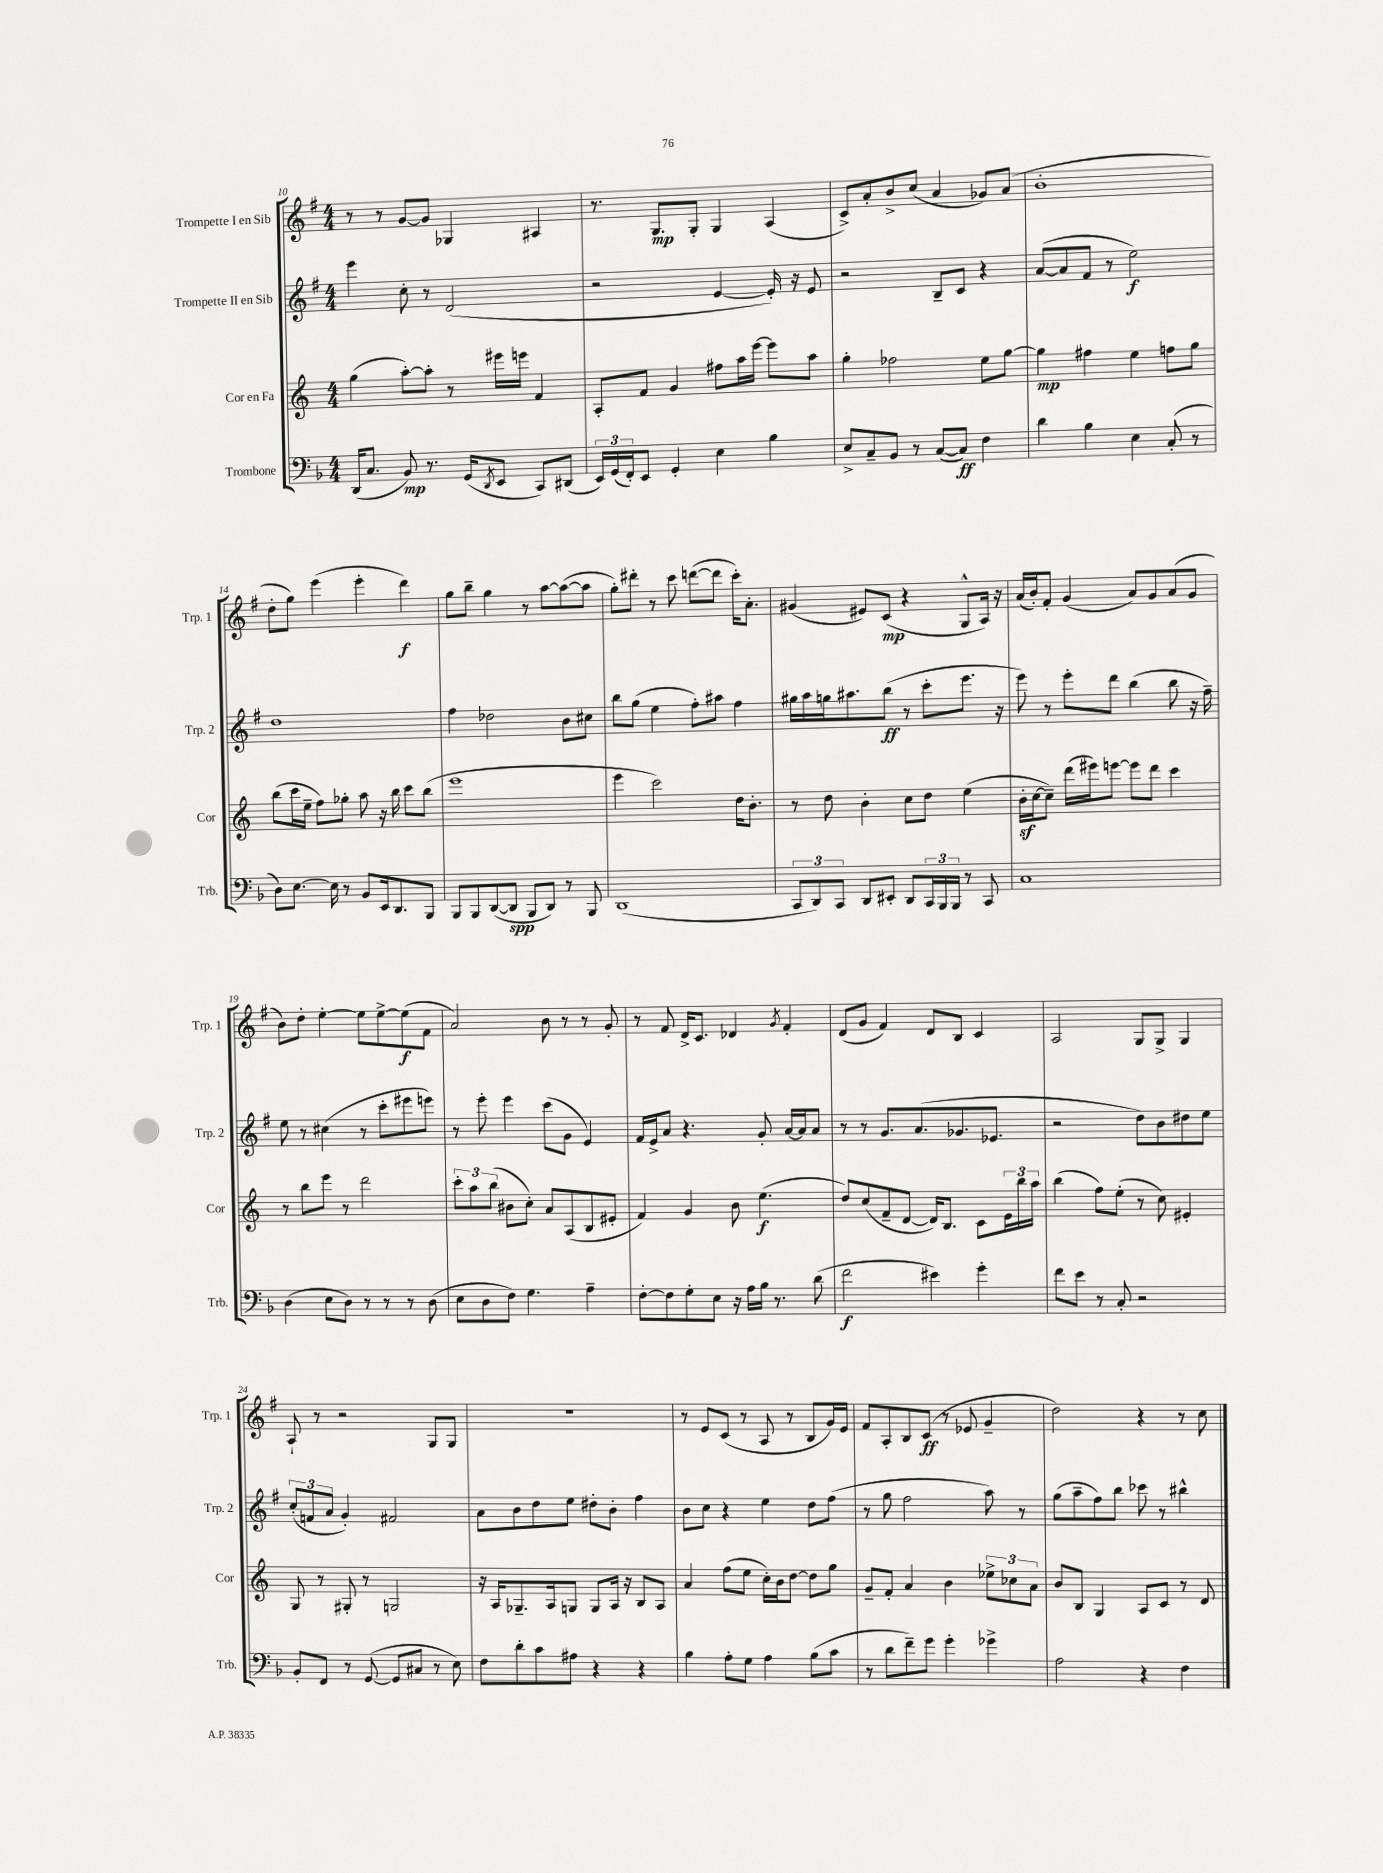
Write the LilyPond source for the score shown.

<<
\new StaffGroup <<
\new Staff = "s0" \with { instrumentName = "Trompette I en Sib" shortInstrumentName = "Trp. 1" } {
    \clef treble \key g \major \numericTimeSignature \time 4/4
    r8 r8 g'8~ g'8 ges4 ais4 |
    r8. g8.\mp g8-. g4 a4( |
    c'8->) a'8-. b'8-> c''8( a'4 ges'8) a'8( |
    b'1-. |
    d''8-. g''8) e'''4( e'''4-. d'''4\f) |
    g''8 b''8-- g''4 r8 a''8~ a''8~( a''8 |
    g''8-.) dis'''8-. r8 c'''8 d'''8~( d'''8 c'''16-.) a'8.-. |
    gis'4( eis'8) c'8\mp( r4 g8-^ a16) r16 |
    a'16( b'16-.) fis'8-. g'4( a'8) g'8 a'8( g'8 |
    b'8) d''8-. e''4~-. e''8 e''8~-> e''8\f( fis'8 |
    a'2) b'8 r8 r8 g'8-. |
    r8 fis'8 d'16-> c'8. des'4 \acciaccatura { g'8 } fis'4-. |
    d'8( g'8 fis'4) d'8 b8 c'4 |
    a2 g8 g8-> g4 |
    a8-! r8 r2 g8 g8 |
    R1 |
    r8 e'8 c'8( r8 a8 r8 b8 g'16) e'16 |
    fis'8 a8-. b8 c'8\ff( r8 ees'8 g'4-- |
    d''2) r4 r8 c''8 \bar "|." |
}
\new Staff = "s1" \with { instrumentName = "Trompette II en Sib" shortInstrumentName = "Trp. 2" } {
    \clef treble \key g \major \numericTimeSignature \time 4/4
    e'''4 c''8-. r8 d'2( |
    r2 e'4~ e'16-.) r16 e'8 |
    r2 b8-- c'8 r4 |
    a'8~( a'8 fis'8 r8 e''2\f) |
    d''1 |
    fis''4 des''2 b'8 cis''8 |
    b''8 g''8( e''4 fis''8-.) ais''8 fis''4 |
    gis''16 a''16 g''16 ais''8. b''8\ff( r8 c'''8-. e'''8. r16 |
    e'''8) r8 e'''8-. d'''8 b''4( b''8 r16 fis''16--) |
    e''8 r8 cis''4( r8 c'''8-. eis'''8 e'''8) |
    r8 e'''8-. e'''4 c'''8( g'8 e'4) |
    fis'16 e'16-> a'8 r4. g'8-. a'16~ a'16 a'8 |
    r8 r8 g'8. a'8.( ges'8. ees'8. |
    r2 d''8) b'8 dis''8 e''8 |
    \tuplet 3/2 { c''8-.( f'8 a'8 } g'4-.) fis'2 |
    a'8 b'8 d''8 e''8 dis''8-. b'8-. fis''4 |
    b'8 c''8 r4 e''4 d''8 fis''8( |
    r8 g''8 fis''2 a''8) r8 |
    g''8( a''8-- fis''8) b''8 ces'''8 r8 bis''4-^ \bar "|." |
}
\new Staff = "s2" \with { instrumentName = "Cor en Fa" shortInstrumentName = "Cor" } {
    \clef treble \key c \major \numericTimeSignature \time 4/4
    g''4( a''8~-.) a''8-. r8 eis'''16 e'''16 f'4 |
    a8-. f'8 g'4 fis''8 a''16 e'''16~ e'''8 a''8 |
    g''4-. fes''2 e''8 g''8~ |
    g''4\mp fis''4 e''4 f''8 g''8 |
    b''8( c'''16 e''16-- f''8) ges''8-. a''8 r16 b''16 c'''8 b''8( |
    e'''1 |
    e'''4 c'''2) d''16 b'8.-. |
    r8 d''8 b'4-. c''8 d''8 e''4( |
    b'16-.\sf c''16~ c''8--) d'''16( eis'''16) e'''8~ e'''8 d'''8 c'''4 |
    r8 b''8 e'''8 r8 d'''2 |
    \tuplet 3/2 { c'''8-. a''8 b''8( } bis'8 c''8-.) a'8 a8( b8 eis'8-. |
    f'4) g'4 b'8 e''4.\f( |
    d''8) c''8( f'8-- d'8~ d'16) b8. c'8 \tuplet 3/2 { e'16 b''16 a''16 } |
    b''4( f''8) e''8-.( r8 c''8) eis'4-. |
    g8 r8 gis8-. r8 g2 |
    r16 a16 ges8.-- a16 g8 g8 a16 r16 b8 a8 |
    a'4 f''8( e''8 c''16-.) b'16 d''8~ d''8 g''8 |
    g'8-- f'8-. a'4 b'4 \tuplet 3/2 { ees''8-> ces''8 a'8 } |
    b'8 b8 g4 a8 c'8 r8 d'8 \bar "|." |
}
\new Staff = "s3" \with { instrumentName = "Trombone" shortInstrumentName = "Trb." } {
    \clef bass \key f \major \numericTimeSignature \time 4/4
    d,16( c8. bes,8\mp) r8. g,16( \acciaccatura { d,8 } e,8 c,8) dis,8( |
    \tuplet 3/2 { e,16) g,16( f,16-.) } e,8 g,4-. e4 bes4 |
    e8-> c8-- bes,8 r8 c8~( c8\ff) f4 |
    d'4 bes4 e4 c8-.( r8 |
    d8) e8.~ e16 r8 bes,8 e,16 d,8. bes,,8 |
    bes,,8 bes,,8 d,8~( d,8\spp bes,,8 d,8) r8 bes,,8 |
    d,1( |
    \tuplet 3/2 { c,8 d,8) c,8 } d,8 eis,8-. d,8 \tuplet 3/2 { c,16 bes,,16 bes,,16 } r8 c,8 |
    c1 |
    d4( e8 d8) r8 r8 r8 d8( |
    e8 d8 f8) g4. a4-- |
    f8~-. f8 g8-. e8 r16 a16 bes16 r8. d'8( |
    f'2\f eis'4) g'4-. |
    f'8 e'8 r8 c8-. r2 |
    bes,8-. f,8 r8 g,8~( g,8 cis8 r8 e8) |
    f8 d'8-. c'8 ais8 r4 r4 |
    bes4 a8-. g8 a4 bes8( c'8 |
    r8 d'8 f'8--) g'8 g'4-. ges'4-> |
    a2 r4 f4 \bar "|." |
}
>>
>>
\layout { \context { \Score currentBarNumber = #10 } }
